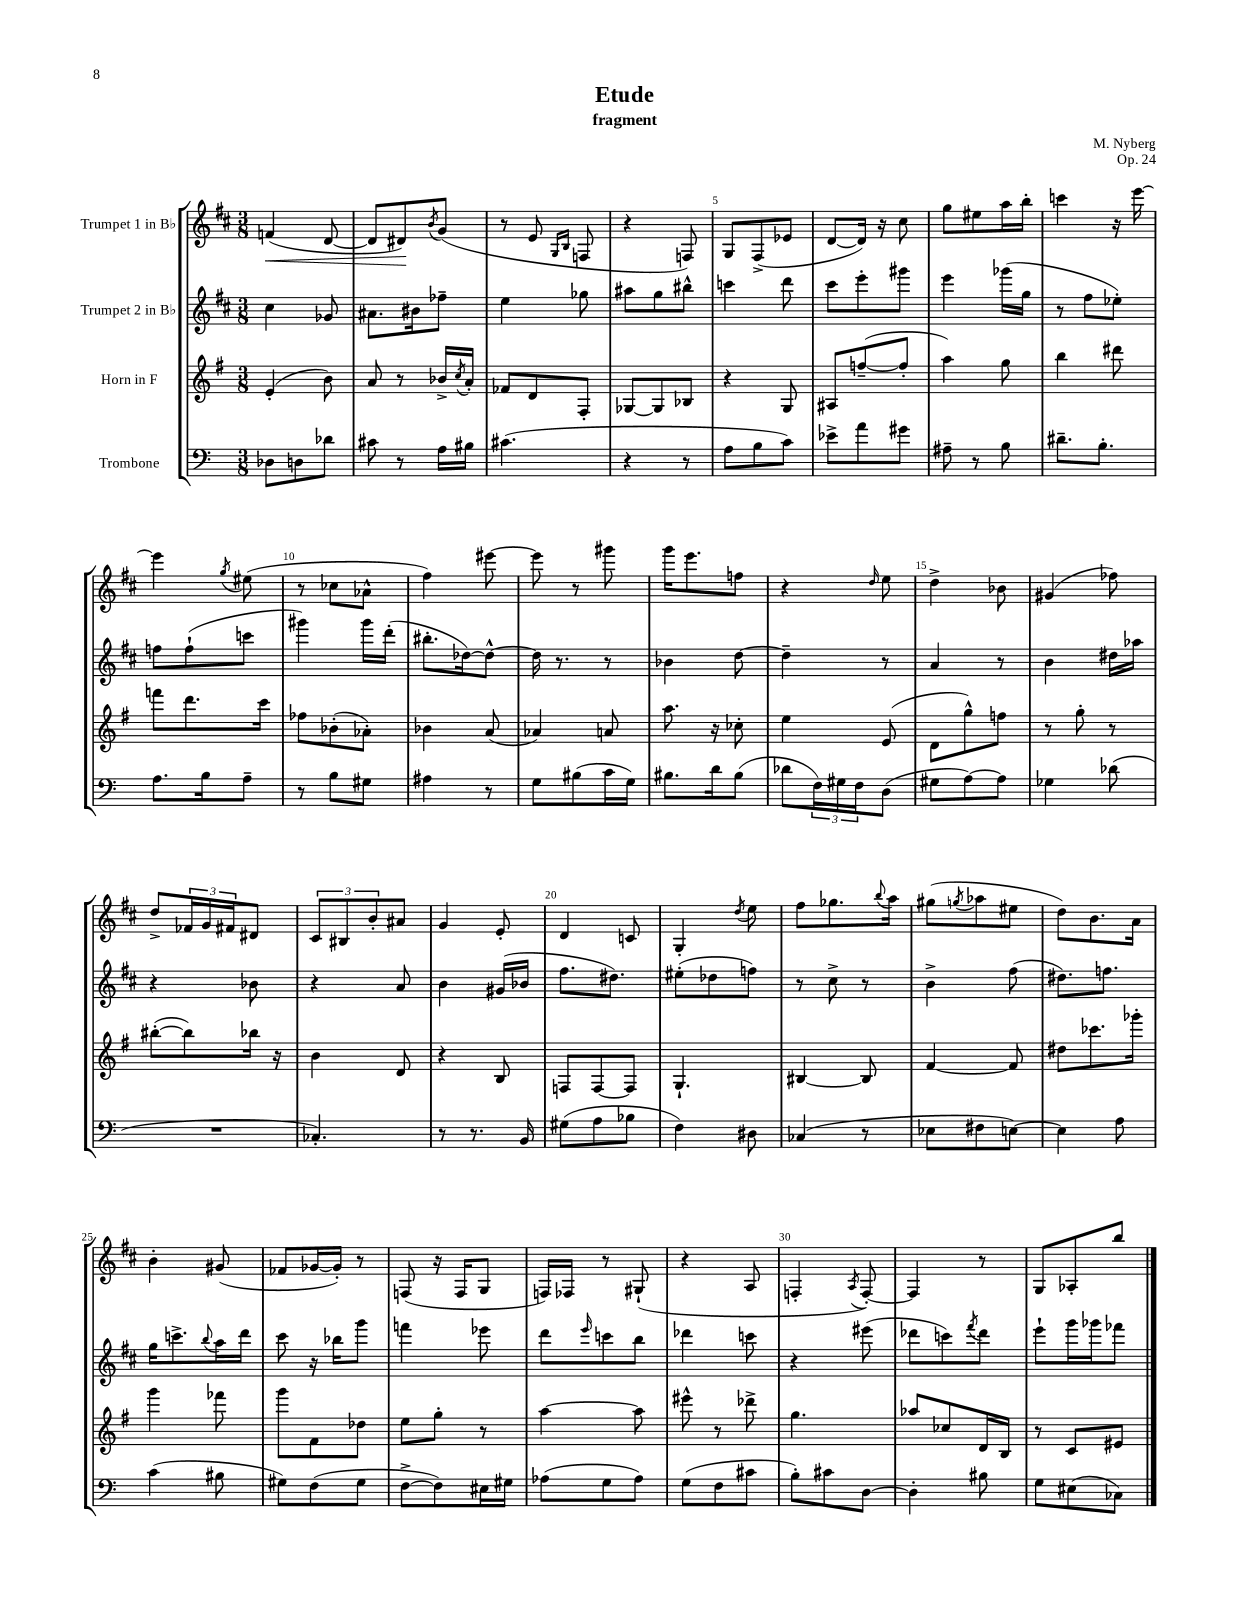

**kern	**kern	**kern	**kern	**dynam
*part4	*part3	*part2	*part1	*part1
*staff4	*staff3	*staff2	*staff1	*staff1
*I"Trombone	*I"Horn in F	*I"Trumpet 2 in B♭	*I"Trumpet 1 in B♭	*
*clefF4	*clefG2	*clefG2	*clefG2	*
*k[]	*k[f#]	*k[f#c#]	*k[f#c#]	*
*M3/8	*M3/8	*M3/8	*M3/8	*
=1	=1	=1	=1	=1
!	!	!	!	!LO:HP:b
8D-X\L	(4e'/	4cc#\	(4fn/	<
8Dn\	.	.	.	.
8d-X\J	8b\)	8g-X/	[8d/	.
=2	=2	=2	=2	=2
8c#X\	8a/	8.a#X\L	8d/L]	.
8r	8r	.	8d#X/)	.
.	.	16b#X\k	.	.
.	.	.	8qb/	.
16A\LL	16b-X^/LL	8ff-X~\J	(8g/J	[
.	8qcc/	.	.	.
16B#X\JJ	16a'/JJ	.	.	.
=3	=3	=3	=3	=3
(4.c#X\	8f-X/L	4ee\	8r	.
.	8d/	.	8e/	.
.	.	.	16qqG/LL	.
.	.	.	16qqB/JJ	.
.	8F#'/J	8gg-X\	8Fn/	.
=4	=4	=4	=4	=4
4r	[8G-X/L	8aa#X\L	4r	.
.	8G-/]	8gg\	.	.
8r	8B-X/J	8bb#X^^\J	8Fn/)	.
=5	=5	=5	=5	=5
8A\L	4r	4cccn\	8G/L	.
8B\	.	.	(8F#^/	.
8c\J)	8G/	8ddd\	8e-X/J	.
=6	=6	=6	=6	=6
8e-X^\L	8A#X/L	8ccc#\L	[8d/L	.
8a\	([8ffn~/	8eee'\	16d/Jk])	.
.	.	.	16r	.
8g#X\J	8ff'/J]	8ggg#X\J	8cc#\	.
=7	=7	=7	=7	=7
8A#X~\	4aa\)	4eee\	8gg\L	.
8r	.	.	8ee#X\	.
8B\	8gg\	(16ggg-X\LL	16aa\L	.
.	.	16gg\JJ	16bb'\JJ	.
=8	=8	=8	=8	=8
8.d#X~\L	4bb\	8r	4cccn\	.
.	.	8ff#\L	.	.
8.B'\J	.	.	.	.
.	8ddd#X\	8ee-X'\J)	16r	.
.	.	.	[16eee\	.
!!LO:LB:g=z
=9	=9	=9	=9	=9
8.A\L	8fffn\L	8ffn\L	4eee\]	.
.	8.ddd\	(8ff`\	.	.
16B\k	.	.	.	.
.	.	.	8qgg/	.
8A~\J	.	8cccn\J	(8ee#X\	.
.	16ccc\Jk	.	.	.
=10	=10	=10	=10	=10
8r	8ff-X\L	4ggg#X\)	8r	.
8B\L	(8b-X'\	.	8cc-X\L	.
8G#X\J	8a-X'\J)	16ggg#\LL	8a-X^^\J	.
.	.	(16ddd'\JJ	.	.
=11	=11	=11	=11	=11
4A#X\	4b-X\	8.bb#X'\L	4ff#\)	.
.	.	[16dd-X\k)	.	.
8r	(8a/	8dd-^^\J_	[8eee#X\	.
=12	=12	=12	=12	=12
8G\L	4a-X/)	16dd-\]	8eee#\]	.
.	.	8.r	.	.
(8B#X\	.	.	8r	.
16c\L	8an/	8r	8ggg#X\	.
16G\JJ)	.	.	.	.
=13	=13	=13	=13	=13
8.B#X\L	8.aa\	4b-X\	16ggg\KL	.
.	.	.	8.eee\	.
16d\k	16r	.	.	.
(8B#\J	8cc-X'\	[8dd\	8ffn\J	.
=14	=14	=14	=14	=14
8d-X\L	4ee\	4dd~\]	4r	.
24F\L)	.	.	.	.
24G#X\	.	.	.	.
24F\J	.	.	.	.
.	.	.	16qqdd/	.
(8D\J	(8e/	8r	8ee\	.
=15	=15	=15	=15	=15
8G#X\L	8d\L	4a/	4dd^\	.
[8A\)	8gg^^\)	.	.	.
8A\J]	8ffn\J	8r	8b-X\	.
=16	=16	=16	=16	=16
4G-X\	8r	4b\	(4g#X/	.
.	8gg'\	.	.	.
(8d-X\	8r	16dd#X\LL	8ff-X\)	.
.	.	16aa-X\JJ	.	.
!!LO:LB:g=z
=17	=17	=17	=17	=17
4.r	([8bb#X'\L	4r	8dd^/L	.
.	8bb#\])	.	24f-X/L	.
.	.	.	24g/	.
.	.	.	24f#X/J	.
.	16bb-X\Jk	8b-X\	8d#X/J	.
.	16r	.	.	.
=18	=18	=18	=18	=18
4.C-X'/)	4b\	4r	12c#/L	.
.	.	.	12B#X/	.
.	.	.	12b'/	.
.	8d/	8a/	8a#X/J	.
=19	=19	=19	=19	=19
8r	4r	4b\	4g/	.
8.r	.	.	.	.
.	8B/	(16g#X/LL	8e'/	.
16BB/	.	16b-X/JJ	.	.
=20	=20	=20	=20	=20
(8G#X\L	8Fn/L	8.ff#\L	4d/	.
8A\	[8F/	.	.	.
.	.	8.dd#X\J)	.	.
8B-X\J	8F/J]	.	8cn/	.
=21	=21	=21	=21	=21
4F\)	4.G`/	(8ee#X'\L	4G'/	.
.	.	8dd-X\	.	.
.	.	.	8qdd/	.
8D#X\	.	8ffn\J)	8ee\	.
=22	=22	=22	=22	=22
(4C-X/	[4B#X/	8r	8ff#\L	.
.	.	8cc#^\	8.gg-X\	.
8r	8B#/]	8r	.	.
.	.	.	8qqbb/	.
.	.	.	16aa\Jk	.
=23	=23	=23	=23	=23
8E-X\L	[4f#/	4b^\	(8gg#X\L	.
.	.	.	8qggn/	.
8F#X\	.	.	8aa-X\	.
[8En\J)	8f#/]	(8ff#\	8ee#X\J	.
=24	=24	=24	=24	=24
4E\]	8dd#X\L	8.dd#X\L)	8dd\L)	.
.	8.ccc-X\	.	8.b\	.
.	.	8.ffn\J	.	.
8A\	.	.	.	.
.	16ggg-X'\Jk	.	16a\Jk	.
!!LO:LB:g=z
=25	=25	=25	=25	=25
(4c\	4ggg\	16gg\KL	4b'\	.
.	.	8.cccn^\	.	.
.	.	8qqbb/	.	.
8B#X\	8fff-X\	16aa\L	(8g#X/	.
.	.	16ddd\JJ	.	.
=26	=26	=26	=26	=26
8G#X\L)	8ggg\L	8ccc#\	8f-X/L	.
(8F\	8f#\	16r	[16g-X/L	.
.	.	16bb-X\KL	16g-'/JJ])	.
8G#\J	8dd-X\J	8ggg\J	8r	.
=27	=27	=27	=27	=27
[8F^\L	8ee\L	4fffn\	(8Fn/	.
8F\])	8gg'\J	.	16r	.
.	.	.	16F/KL	.
16E#X\L	8r	8eee-X\	8G/J	.
16G#X\JJ	.	.	.	.
=28	=28	=28	=28	=28
(8A-X\L	[4aa\	8ddd\L	16Fn/LL)	.
.	.	.	16F-X/JJ	.
.	.	16qqeee/	.	.
8G\	.	8cccn\	8r	.
8A-\J)	8aa\]	8bb\J	(8G#X`/	.
=29	=29	=29	=29	=29
(8G\L	8eee#X^^\	4ddd-X\	4r	.
8F\	8r	.	.	.
8c#X\J	8ddd-X^\	8cccn\	8A/	.
=30	=30	=30	=30	=30
8B'\L)	4.gg\	4r	4Fn'/	.
8c#X\	.	.	.	.
.	.	.	8qA/	.
[8D\J	.	(8eee#X\	[8F'/)	.
=31	=31	=31	=31	=31
4D'\]	8aa-X/L	8ddd-X\L	4F/]	.
.	8cc-X/	8cccn\)	.	.
.	.	8qfff#/	.	.
8B#X\	16d/L	8ddd-\J	8r	.
.	16B/JJ	.	.	.
=32	=32	=32	=32	=32
8G\L	8r	8eee`\L	8G/L	.
(8E#X\	8c/L	16ggg\L	8A-X'/	.
.	.	16ggg-X\J	.	.
8C-X\J)	8e#X/J	8fff-X\J	8bb/J	.
==	==	==	==	==
*-	*-	*-	*-	*-
